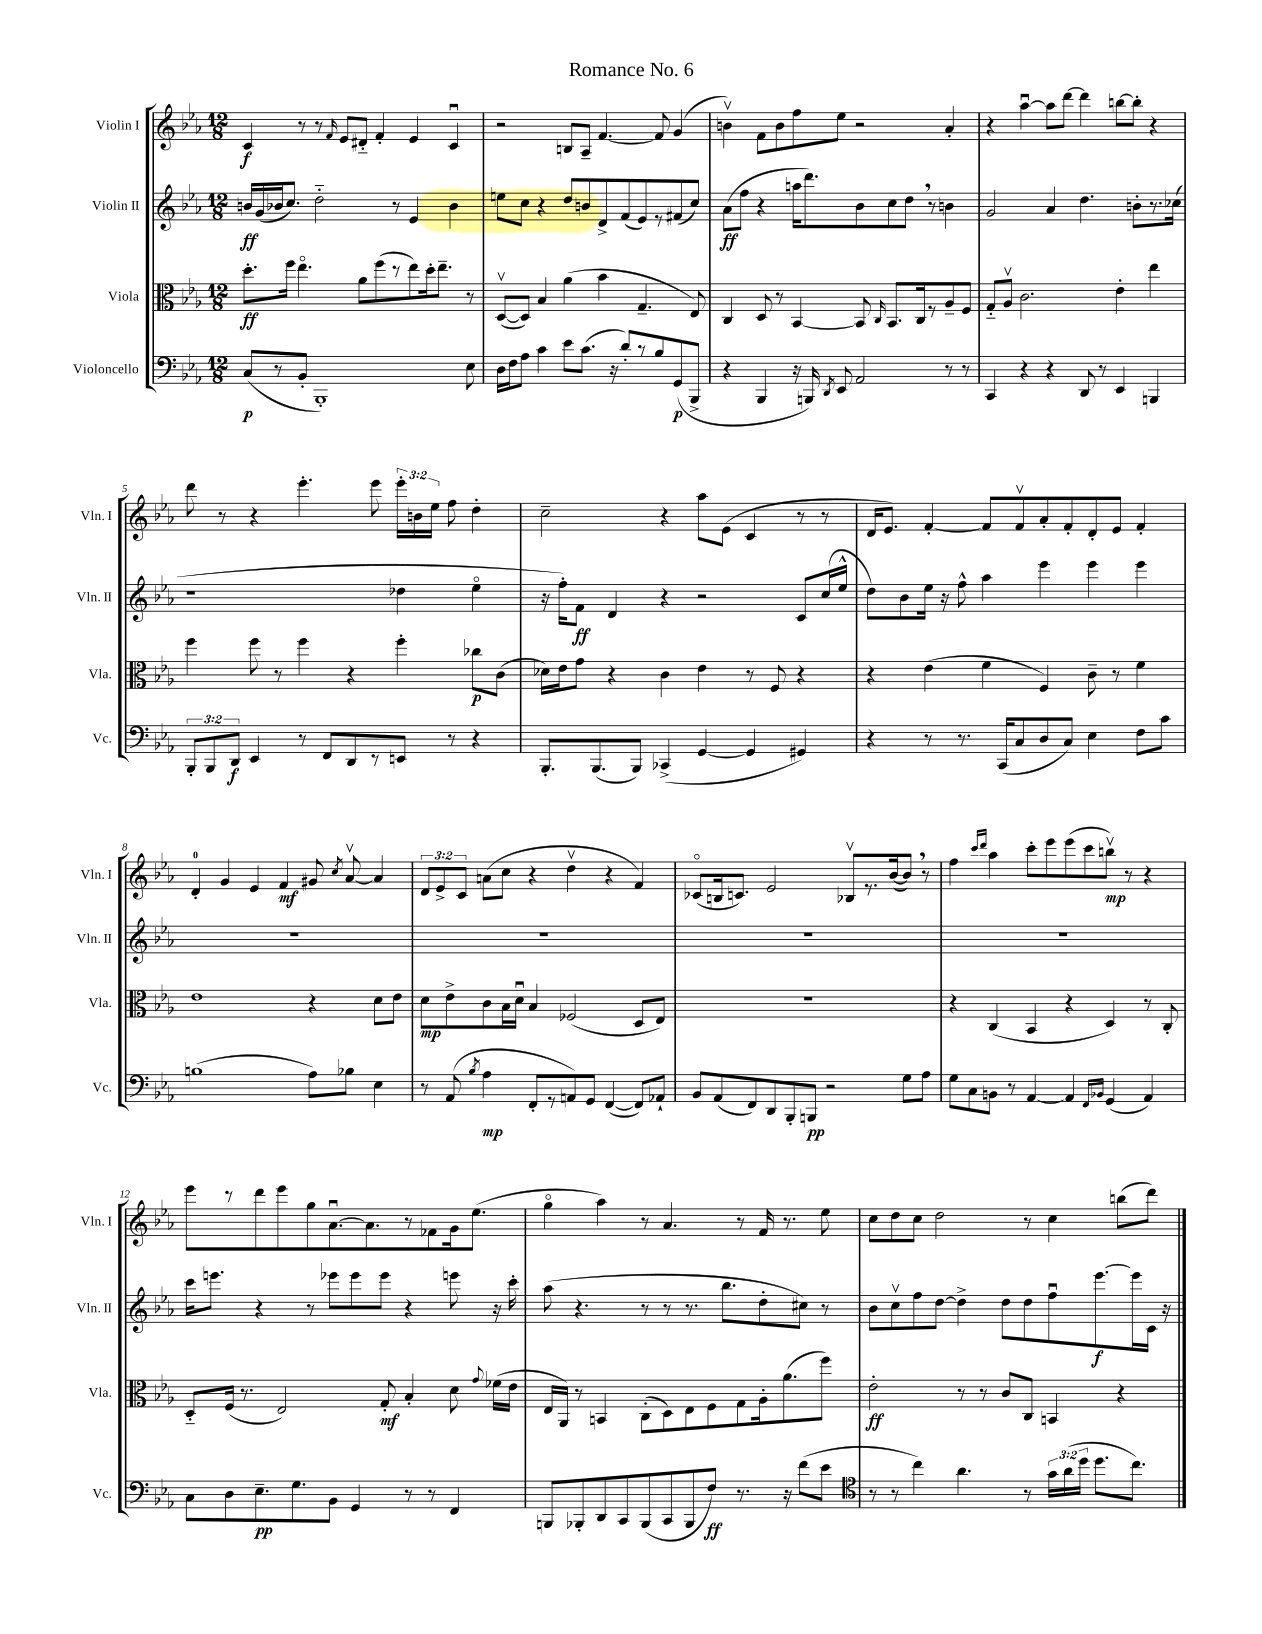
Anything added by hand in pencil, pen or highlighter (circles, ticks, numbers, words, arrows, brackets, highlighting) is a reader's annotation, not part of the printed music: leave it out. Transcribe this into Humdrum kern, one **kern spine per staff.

**kern	**dynam	**kern	**dynam	**kern	**dynam	**kern	**dynam
*part4	*part4	*part3	*part3	*part2	*part2	*part1	*part1
*staff4	*staff4	*staff3	*staff3	*staff2	*staff2	*staff1	*staff1
*I"Violoncello	*	*I"Viola	*	*I"Violin II	*	*I"Violin I	*
*I'Vc.	*	*I'Vla.	*	*I'Vln. II	*	*I'Vln. I	*
*clefF4	*	*clefC3	*	*clefG2	*	*clefG2	*
*k[b-e-a-]	*	*k[b-e-a-]	*	*k[b-e-a-]	*	*k[b-e-a-]	*
*M12/8	*	*M12/8	*	*M12/8	*	*M12/8	*
=1	=1	=1	=1	=1	=1	=1	=1
(8C/L	p	8.dd'\L	ff	16bn/LL	ff	4c/	f
.	.	.	.	(16g/	.	.	.
8r	.	.	.	16b-X/J	.	.	.
.	.	16ff\Jk	.	8.cc/J)	.	.	.
8BB-'/J	.	4.ee-\	.	.	.	8r	.
1BBB-')	.	.	.	2dd\	.	8r	.
.	.	.	.	.	.	16qqf/	.
.	.	.	.	.	.	8e-/L	.
.	.	8a-\L	.	.	.	8d#X/J	.
.	.	(8ff\	.	.	.	4f'/	.
.	.	8r	.	8r	.	.	.
.	.	8ee-\)	.	4e-/	.	4e-/	.
.	.	16dd'\k	.	.	.	.	.
.	.	8.ee-~\J	.	.	.	.	.
.	.	.	.	4b-\	.	4cu/	.
8E-\	.	8r	.	.	.	.	.
=2	=2	=2	=2	=2	=2	=2	=2
16D\LL	.	([8Dv/L	.	8een\L	.	2r	.
16F\J	.	.	.	.	.	.	.
8A-\J	.	8D/J])	.	8cc\J	.	.	.
4c\	.	4B-/	.	4r	.	.	.
8e-\L	.	(4a-\	.	8dd/L	.	8Bn/L	.
(8.c\J	.	.	.	8bn/	.	8A-~/J	.
.	.	4b-\	.	8d^/	.	[4.f/	.
16r	.	.	.	.	.	.	.
8d'/L)	.	.	.	(8f/	.	.	.
8r	.	4.G~/	.	8e-/)	.	.	.
8B-/	.	.	.	8r	.	8f/]	.
(8GG/	p	.	.	(8f#X/	.	(4g/	.
8BBB-^/J	.	8E-/)	.	8cc/J)	.	.	.
=3	=3	=3	=3	=3	=3	=3	=3
4r	.	4C/	.	(8a-\L	ff	4bnv\)	.
.	.	.	.	8ff\J	.	.	.
4BBB-/	.	8D/	.	4r	.	8f\L	.
.	.	8r	.	.	.	8b\	.
16r	.	[4BB-/	.	16aan\KL	.	8ff\	.
16BBBn/)	.	.	.	8.ddd\)	.	.	.
8qDD/	.	.	.	.	.	.	.
8EE-/	.	.	.	.	.	8ee-\J	.
2AA-/	.	8BB-/]	.	8b-\	.	2r	.
.	.	16qqC/	.	.	.	.	.
.	.	8.BB-/L	.	8cc\	.	.	.
.	.	.	.	8dd,\J	.	.	.
.	.	16C/k	.	.	.	.	.
.	.	8r	.	8r	.	.	.
8r	.	8A-~/	.	4bn\	.	4a-'/	.
8r	.	8F/J	.	.	.	.	.
=4	=4	=4	=4	=4	=4	=4	=4
4CC/	.	8G/L	.	2g/	.	4r	.
.	.	8A-v/J	.	.	.	.	.
4r	.	2.c\	.	.	.	[4aa-u\	.
4r	.	.	.	4a-/	.	8aa-\L]	.
.	.	.	.	.	.	[8ddd\J	.
8DD/	.	.	.	4.dd\	.	4ddd\]	.
8r	.	.	.	.	.	.	.
4EE-/	.	4e-'\	.	.	.	[8bbn\L	.
.	.	.	.	8bn'\L	.	8bb'\J]	.
4BBBn/	.	4ee-\	.	8.r	.	4r	.
.	.	.	.	(16cc-X\Jk	.	.	.
!!LO:LB:g=z
=5	=5	=5	=5	=5	=5	=5	=5
12BBB-'/L	.	4ff\	.	1r	.	8ddd\	.
12BBB-/	.	.	.	.	.	.	.
.	.	.	.	.	.	8r	.
12DD/J	f	.	.	.	.	.	.
4EE-/	.	8ff\	.	.	.	4r	.
.	.	8r	.	.	.	.	.
8r	.	4ff\	.	.	.	4.eee-'\	.
8FF/L	.	.	.	.	.	.	.
8DD/	.	4r	.	.	.	.	.
8r	.	.	.	.	.	8eee-\	.
8EEn/J	.	4ff'\	.	4dd-X\	.	24eee-'\LL	.
.	.	.	.	.	.	24bn\	.
.	.	.	.	.	.	24ee-\JJ	.
8r	.	.	.	.	.	8ff\	.
4r	.	8cc-X\L	p	4ee-\	.	4dd'\	.
.	.	(8c\J	.	.	.	.	.
=6	=6	=6	=6	=6	=6	=6	=6
8.BBB-'/L	.	16d-X\LL)	.	16r	.	2cc~\	.
.	.	16e-\J	.	16ff'\KL)	.	.	.
.	.	8g\J	.	8f\J	ff	.	.
(8.BBB-/	.	.	.	.	.	.	.
.	.	4r	.	4d/	.	.	.
8BBB-/J)	.	.	.	.	.	.	.
(4CC-X^/	.	4c\	.	4r	.	4r	.
[4GG/	.	4e-\	.	2r	.	8aa-\L	.
.	.	.	.	.	.	(8e-\J	.
4GG/]	.	8r	.	.	.	4c/	.
.	.	8F/	.	.	.	.	.
4GG#X/)	.	4r	.	8c/L	.	8r	.
.	.	.	.	(16cc/L	.	8r	.
.	.	.	.	16ee-^^/JJ	.	.	.
=7	=7	=7	=7	=7	=7	=7	=7
4r	.	4r	.	8dd\L)	.	16d/KL	.
.	.	.	.	.	.	8.e-/J)	.
.	.	.	.	8b-\	.	.	.
8r	.	(4e-\	.	16ee-\Jk	.	[4f'/	.
.	.	.	.	16r	.	.	.
8.r	.	.	.	8ff^^\	.	.	.
.	.	4f\	.	4aa-\	.	8f/L]	.
(16CC/KL	.	.	.	.	.	.	.
8C/	.	.	.	.	.	8fv/	.
8D/	.	4F/)	.	4eee-\	.	8a-'/	.
8C/J)	.	.	.	.	.	8f'/	.
4E-\	.	8c~\	.	4eee-\	.	8d'/	.
.	.	8r	.	.	.	8e-/J	.
8F\L	.	4f\	.	4eee-\	.	4f'/	.
8c\J	.	.	.	.	.	.	.
!!LO:LB:g=z
=8	=8	=8	=8	=8	=8	=8	=8
(1Bn	.	1e-	.	1.r	.	4d'/	.
.	.	.	.	.	.	4g/	.
.	.	.	.	.	.	4e-/	.
.	.	.	.	.	.	4f/	mf
8A-\L)	.	4r	.	.	.	8g#X/	.
.	.	.	.	.	.	8qcc/	.
8B-X\J	.	.	.	.	.	[8a-v/	.
4E-\	.	8d\L	.	.	.	4a-/]	.
.	.	8e-\J	.	.	.	.	.
=9	=9	=9	=9	=9	=9	=9	=9
8r	.	8d\L	mp	1.r	.	12d/L	.
.	.	.	.	.	.	12e-^/	.
(8AA-/	.	8e-^\	.	.	.	.	.
.	.	.	.	.	.	12c/J	.
8qB-/	.	.	.	.	.	.	.
4A-\	mp	8c\	.	.	.	(8an\L	.
.	.	16B-\L	.	.	.	8cc\J	.
.	.	16du\JJ	.	.	.	.	.
8FF'/L	.	4B-/	.	.	.	4r	.
8r	.	.	.	.	.	.	.
8AAn/)	.	(2F-X/	.	.	.	4ddv\	.
8GG/J	.	.	.	.	.	.	.
([4FF/	.	.	.	.	.	4r	.
8FF/L])	.	8D/L	.	.	.	4f/)	.
8AA-X`/J	.	8E-/J)	.	.	.	.	.
=10	=10	=10	=10	=10	=10	=10	=10
8BB-/L	.	1.r	.	1.r	.	(8c-X/L	.
(8AA-/	.	.	.	.	.	16Bn/k	.
.	.	.	.	.	.	8.cn/J)	.
8FF/)	.	.	.	.	.	.	.
8DD/	.	.	.	.	.	2e-/	.
8BBB-'/	.	.	.	.	.	.	.
8BBBn/J	pp	.	.	.	.	.	.
2r	.	.	.	.	.	.	.
.	.	.	.	.	.	8B-Xv/L	.
.	.	.	.	.	.	8.r	.
.	.	.	.	.	.	([16b-/k	.
8G\L	.	.	.	.	.	8b-,/J])	.
8A-\J	.	.	.	.	.	8r	.
=11	=11	=11	=11	=11	=11	=11	=11
8G\L	.	4r	.	1.r	.	4ff\	.
8C\	.	.	.	.	.	.	.
.	.	.	.	.	.	16qqccc/LL	.
.	.	.	.	.	.	16qqddd/JJ	.
8BBn\J	.	(4C/	.	.	.	4aa-\	.
8r	.	.	.	.	.	.	.
[4AA-/	.	4BB-/	.	.	.	8ccc'\L	.
.	.	.	.	.	.	8eee-\	.
4AA-/]	.	4r	.	.	.	(8eee-\	.
.	.	.	.	.	.	8ccc\	.
16qqFF/LL	.	.	.	.	.	.	.
16qqBB-X/JJ	.	.	.	.	.	.	.
(4GG/	.	4D/)	.	.	.	8bbnv\J)	mp
.	.	.	.	.	.	8r	.
4AA-/)	.	8r	.	.	.	4r	.
.	.	8C'/	.	.	.	.	.
!!LO:LB:g=z
=12	=12	=12	=12	=12	=12	=12	=12
8C\L	.	8D/L	.	16ccc\KL	.	8eee-\L	.
.	.	.	.	8.eeen\J	.	.	.
8D\	.	(16F/Jk	.	.	.	8r	.
.	.	8.r	.	.	.	.	.
8.E-~\	pp	.	.	4r	.	8ddd\	.
.	.	2E-/)	.	.	.	8eee-\	.
8.G\	.	.	.	.	.	.	.
.	.	.	.	8r	.	8gg\	.
8BB-\J	.	.	.	8eee-X\L	.	[8.a-u\	.
4GG/	.	.	.	8eee-\	.	.	.
.	.	.	.	.	.	8.a-\]	.
.	.	8G'/	mf	8eee-\J	.	.	.
8r	.	4B-'/	.	4r	.	8r	.
8r	.	.	.	.	.	8f-X\	.
4FF/	.	8d\	.	8eeen\	.	16g\k	.
.	.	.	.	.	.	(8.ee-\J	.
.	.	8qqg/	.	.	.	.	.
.	.	(16f-X\LL	.	16r	.	.	.
.	.	16e-\JJ	.	16ccc'\	.	.	.
=13	=13	=13	=13	=13	=13	=13	=13
8BBBn/L	.	16E-/LL	.	(8aa-\	.	4gg\	.
.	.	16AA-/JJ)	.	.	.	.	.
8BBB-X'/	.	8r	.	4.r	.	.	.
8DD/	.	4BBn/	.	.	.	4aa-\)	.
8CC/	.	.	.	.	.	.	.
(8BBB-/	.	(8C'\L	.	8r	.	8r	.
8CC/	.	8D\)	.	8r	.	4.a-/	.
8BBB-/	.	8E-\	.	8.r	.	.	.
8F/J)	ff	8F\	.	.	.	.	.
.	.	.	.	8.bb-\L	.	.	.
8.r	.	8G\	.	.	.	8r	.
.	.	16A-'\k	.	8dd'\	.	16f/	.
16r	.	(8.a-\	.	.	.	8.r	.
(8f\L	.	.	.	8cc#X\J)	.	.	.
8e-\J	.	8ff\J)	.	8r	.	8ee-\	.
=14	=14	=14	=14	=14	=14	=14	=14
*clefC4	*	*	*	*	*	*	*
8r	.	2e-'\	ff	8b-\L	.	8cc\L	.
8r	.	.	.	8ccv\	.	8dd\	.
4cc\)	.	.	.	8ff\	.	8cc\J	.
.	.	.	.	[8dd\J	.	2dd\	.
4.a-\	.	8r	.	4dd^\]	.	.	.
.	.	8r	.	.	.	.	.
.	.	8c/L	.	8dd\L	.	.	.
8r	.	8C/J	.	8dd\	.	8r	.
24g\LL	.	4BBn/	.	8ffu\	.	4cc\	.
(24a-\	.	.	.	.	.	.	.
24dd\JJ	.	.	.	.	.	.	.
8.dd\L	.	.	.	[8.eee-\	f	.	.
.	.	4r	.	.	.	(8bbn\L	.
8.cc\J)	.	.	.	16eee-\L]	.	.	.
.	.	.	.	16c\JJ	.	8ddd\J)	.
.	.	.	.	16r	.	.	.
==	==	==	==	==	==	==	==
*-	*-	*-	*-	*-	*-	*-	*-
